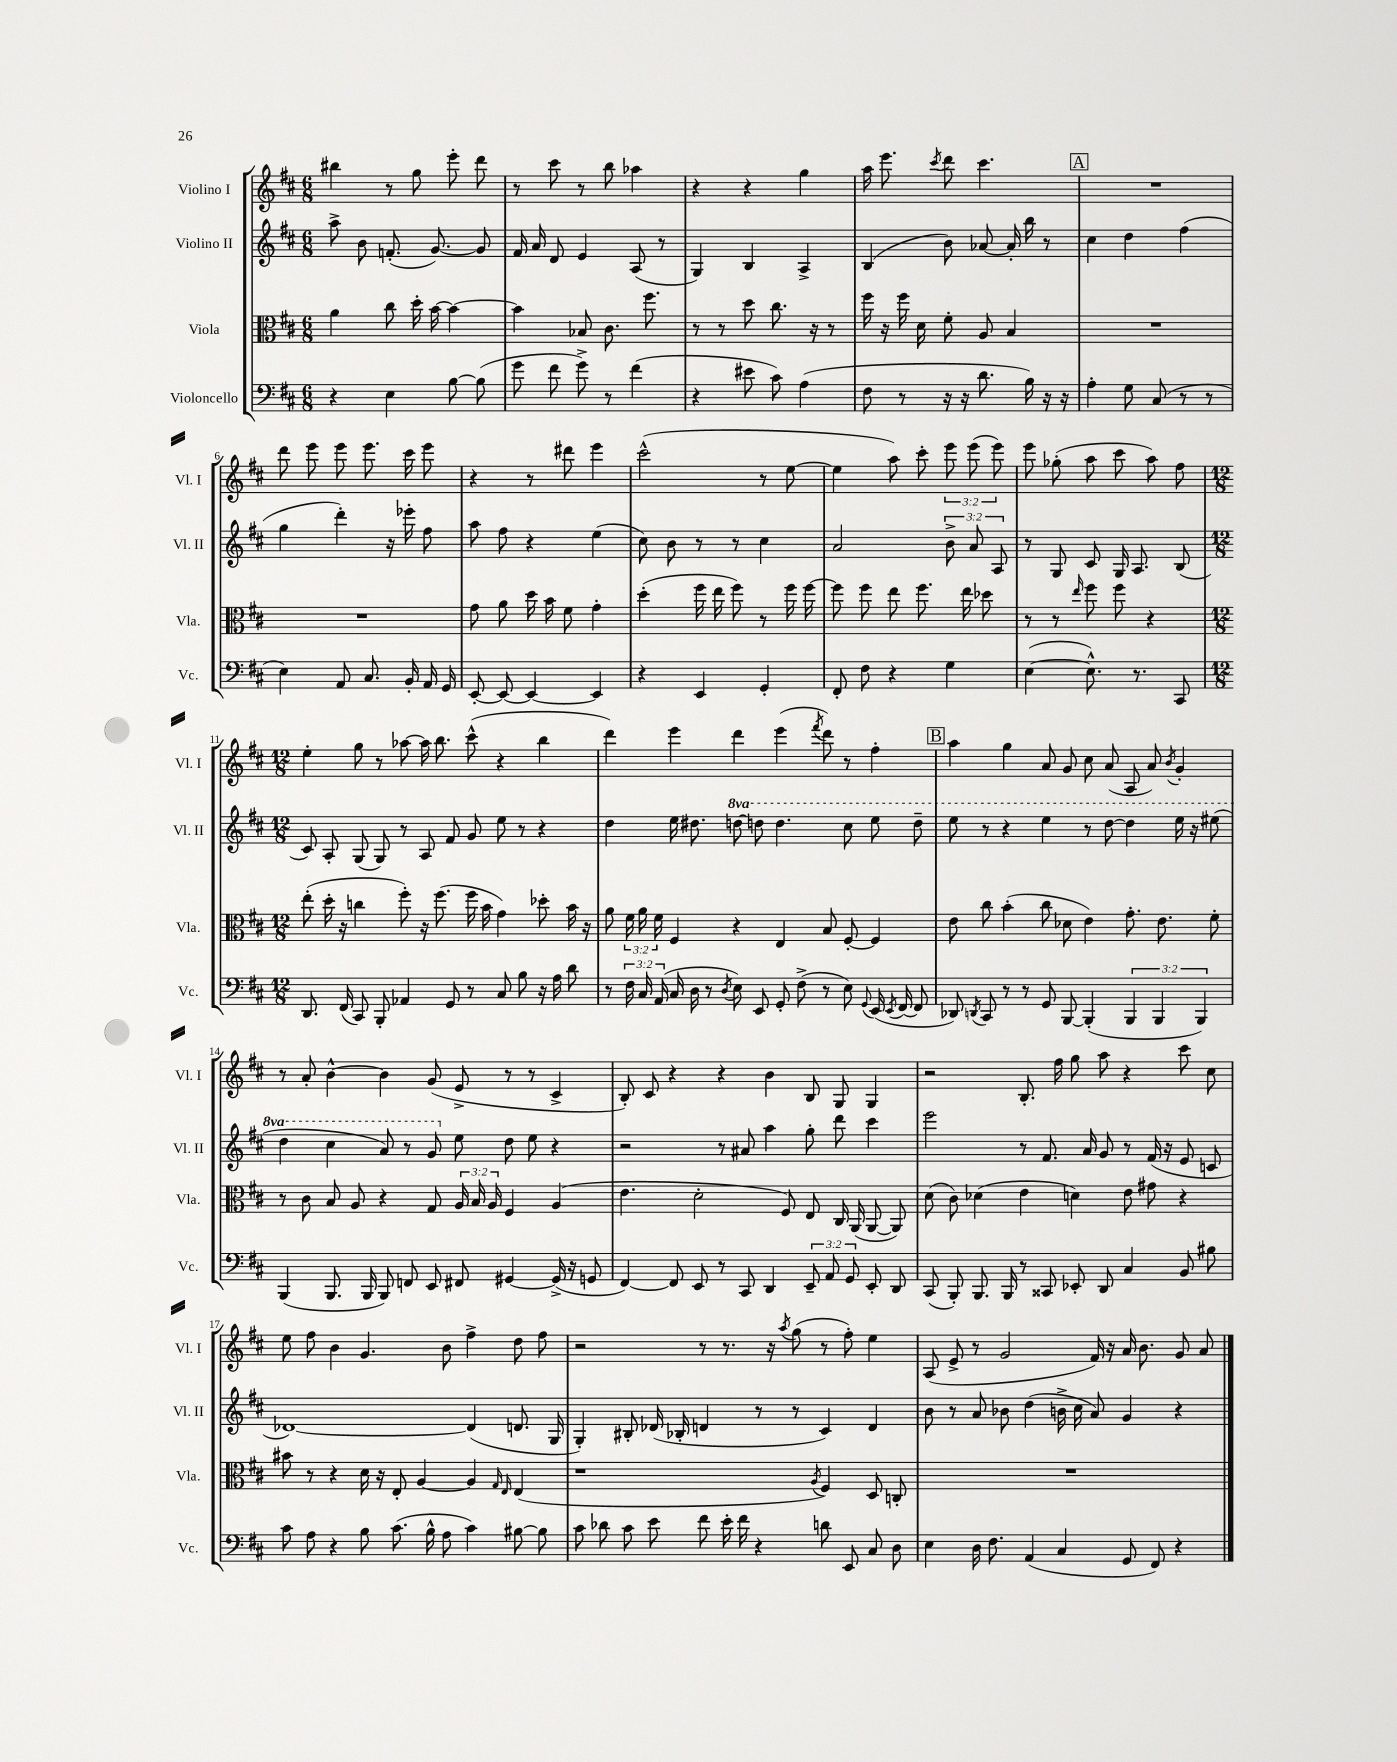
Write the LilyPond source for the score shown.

<<
\new StaffGroup <<
\new Staff = "s0" \with { instrumentName = "Violino I" shortInstrumentName = "Vl. I" } {
    \clef treble \key d \major \numericTimeSignature \time 6/8 \override Staff.TupletNumber.text = #tuplet-number::calc-fraction-text
    \autoBeamOff bis''4 r8 g''8 e'''8-. d'''8 |
    r8 cis'''8 r8 b''8 aes''4 |
    r4 r4 g''4 |
    a''16 e'''8. \acciaccatura { cis'''8 } d'''8 cis'''4. |
    \mark \markup { \box "A" } R2. |
    d'''8 e'''8 e'''8 e'''8. cis'''16 e'''8 |
    r4 r8 dis'''8 e'''4 |
    cis'''2-^( r8 e''8~ |
    e''4 a''8) cis'''8-. \tuplet 3/2 { e'''8 e'''8( e'''8) } |
    e'''8 ges''8-.( a''8 cis'''8 a''8) fis''8 |
    \numericTimeSignature \time 12/8 e''4-. g''8 r8 aes''8~ aes''16 b''8. cis'''8-^( r4 b''4 |
    d'''4) e'''4 d'''4 e'''4( \acciaccatura { fis'''8 } d'''8) r8 fis''4-. |
    \mark \markup { \box "B" } a''4 g''4 a'8 g'8 cis''8 a'8( a8 a'8) \acciaccatura { b'8 } g'4-. |
    r8 a'8-. b'4~-^ b'4 g'8( e'8-> r8 r8 cis'4-> |
    b8-.) cis'8 r4 r4 b'4 b8 g8 g4 |
    r2 b8.-. fis''16 g''8 a''8 r4 cis'''8 cis''8 |
    e''8 fis''8 b'4 g'4. b'8 fis''4-> d''8 fis''8 |
    r2 r8 r8. r16 \acciaccatura { a''8 } g''8( r8 fis''8-.) e''4 |
    a8( e'8-> r8 g'2 fis'16) r16 a'16 b'8. g'8 a'8 \bar "|." |
}
\new Staff = "s1" \with { instrumentName = "Violino II" shortInstrumentName = "Vl. II" } {
    \clef treble \key d \major \numericTimeSignature \time 6/8 \override Staff.TupletNumber.text = #tuplet-number::calc-fraction-text \set Staff.ottavationMarkups = #ottavation-simple-ordinals
    \autoBeamOff a''8-> b'8 f'8.-.( g'8.~) g'8 |
    fis'16 a'16 d'8 e'4 a8( r8 |
    g4) b4 a4-> |
    b4( b'8) aes'8~ aes'16-. b''16 r8 |
    \mark \markup { \box "A" } cis''4 d''4 fis''4( |
    g''4 d'''4-.) r16 ees'''16-. fis''8 |
    a''8 fis''8 r4 e''4( |
    cis''8) b'8 r8 r8 cis''4 |
    a'2 \tuplet 3/2 { b'8-> a'8 a8 } |
    r8 g8 cis'8 g16 a8. b8( |
    \numericTimeSignature \time 12/8 cis'8) a8-. g8( g8) r8 a8 fis'8 g'8 e''8 r8 r4 |
    d''4 e''16 dis''8. \ottava #1 d'''!8~ d'''!8 d'''4. cis'''8 e'''8 d'''8-- |
    \mark \markup { \box "B" } e'''8 r8 r4 e'''4 r8 d'''8~ d'''4 e'''16 r16 eis'''8( |
    d'''4 cis'''4 a''8) r8 g''8 \ottava #0 e''8 d''8 e''8 r4 |
    r2 r8 ais'8 a''4 g''8-. d'''8 cis'''4 |
    e'''2 r8 fis'8. a'16 g'8 r8 fis'16( r16 e'8 c'8 |
    des'1~) des'4( d'8. g16 |
    g4-.) bis8-. des'16( bes16-. d'4 r8 r8 cis'4) d'4 |
    b'8 r8 a'8 bes'8 d''4( b'16-> cis''16 a'8) g'4 r4 \bar "|." |
}
\new Staff = "s2" \with { instrumentName = "Viola" shortInstrumentName = "Vla." } {
    \clef alto \key d \major \numericTimeSignature \time 6/8 \override Staff.TupletNumber.text = #tuplet-number::calc-fraction-text
    \autoBeamOff a'4 cis''8 d''16-. b'16~ b'4~ |
    b'4 bes8 cis'8. fis''8. |
    r8 r8 d''8 cis''8. r16 r8 |
    fis''16 r16 fis''16 d'16 fis'8-. a8 b4 |
    \mark \markup { \box "A" } R2. |
    R2. |
    g'8 a'8 d''16 b'16 fis'8 g'4-. |
    d''4-.( fis''16 e''16 fis''8) r8 fis''16 fis''16~ |
    fis''8 fis''8 e''8 fis''8. e''16 des''8 |
    r8 r8 \grace { e''16 } fis''8 fis''8 r4 |
    \numericTimeSignature \time 12/8 e''8-.( d''16-. r16 c''4 fis''8-.) r16 fis''8.( fis''16 b'16 g'4) des''8-. b'16 r16 |
    a'8 \tuplet 3/2 { fis'16 a'16 fis'16 } fis4 r4 e4 b8 fis8~-. fis4 |
    \mark \markup { \box "B" } e'8 cis''8 b'4-.( cis''8 des'8 e'4) g'8.-. e'8. fis'8-. |
    r8 cis'8 b8 a8 r4 g8 \tuplet 3/2 { a16 b16 a16 } fis4 a4( |
    e'4. d'2-. fis8) e8 cis16 a,16( a,8~ a,8) |
    d'8( cis'8) des'4( e'4 d'4) e'8 gis'8 r4 |
    bis'8 r8 r4 d'16 r16 e8-. a4~ a4 \grace { g16 e16 } e4( |
    r1 \acciaccatura { a8 } fis4) d8 c8-. |
    R1. \bar "|." |
}
\new Staff = "s3" \with { instrumentName = "Violoncello" shortInstrumentName = "Vc." } {
    \clef bass \key d \major \numericTimeSignature \time 6/8 \override Staff.TupletNumber.text = #tuplet-number::calc-fraction-text
    \autoBeamOff r4 e4 b8~ b8( |
    g'8 fis'8 g'8->) r8 fis'4( |
    r4 eis'8 cis'8) a4( |
    fis8 r8 r16 r16 d'8. b16) r16 r16 |
    \mark \markup { \box "A" } a4-. g8 cis8( r8 r8 |
    e4) a,8 cis8. b,16-. a,16 g,16 |
    e,8~-. e,8~ e,4~ e,4 |
    r4 e,4 g,4-. |
    fis,8-. fis8 r4 g4 |
    e4~( e8.-^) r8. cis,8 |
    \numericTimeSignature \time 12/8 d,8. fis,16( cis,8) b,,8-. aes,4 g,8 r8 cis8 b8 r16 a16 d'8 |
    r8 \tuplet 3/2 { fis16 cis16 a,16( } cis16 d16 r8 \acciaccatura { d8 } e8) e,8 g,8-. fis8->( r8 e8) \appoggiatura { g,8 } e,16( \acciaccatura { e,8 } fis,16~ fis,8 |
    \mark \markup { \box "B" } des,8) \acciaccatura { d,8 } cis,8 r8 r8 g,8 b,,8~ b,,4-.( \tuplet 3/2 { b,,4 b,,4 b,,4) } |
    b,,4( b,,8. b,,16 b,,8) f,8 e,8 fis,8 gis,4~ gis,16->( r16 g,8 |
    fis,4~) fis,8 e,8 r8 cis,8 d,4 \tuplet 3/2 { e,8-- a,8 g,8 } e,8-. d,8 |
    cis,8( b,,8-.) b,,8. b,,16 r8 cisis,8 ees,8-. d,8 cis4 b,8 bis8 |
    cis'8 a8 r4 b8 cis'8.( b16-^ a8 cis'4) bis8~ bis8 |
    cis'8 des'8 cis'8 e'8 fis'8 e'16-. fis'16 r4 d'8 e,8 cis8 d8 |
    e4 d16 fis8. a,4( cis4 g,8 fis,8) r4 \bar "|." |
}
>>
>>
